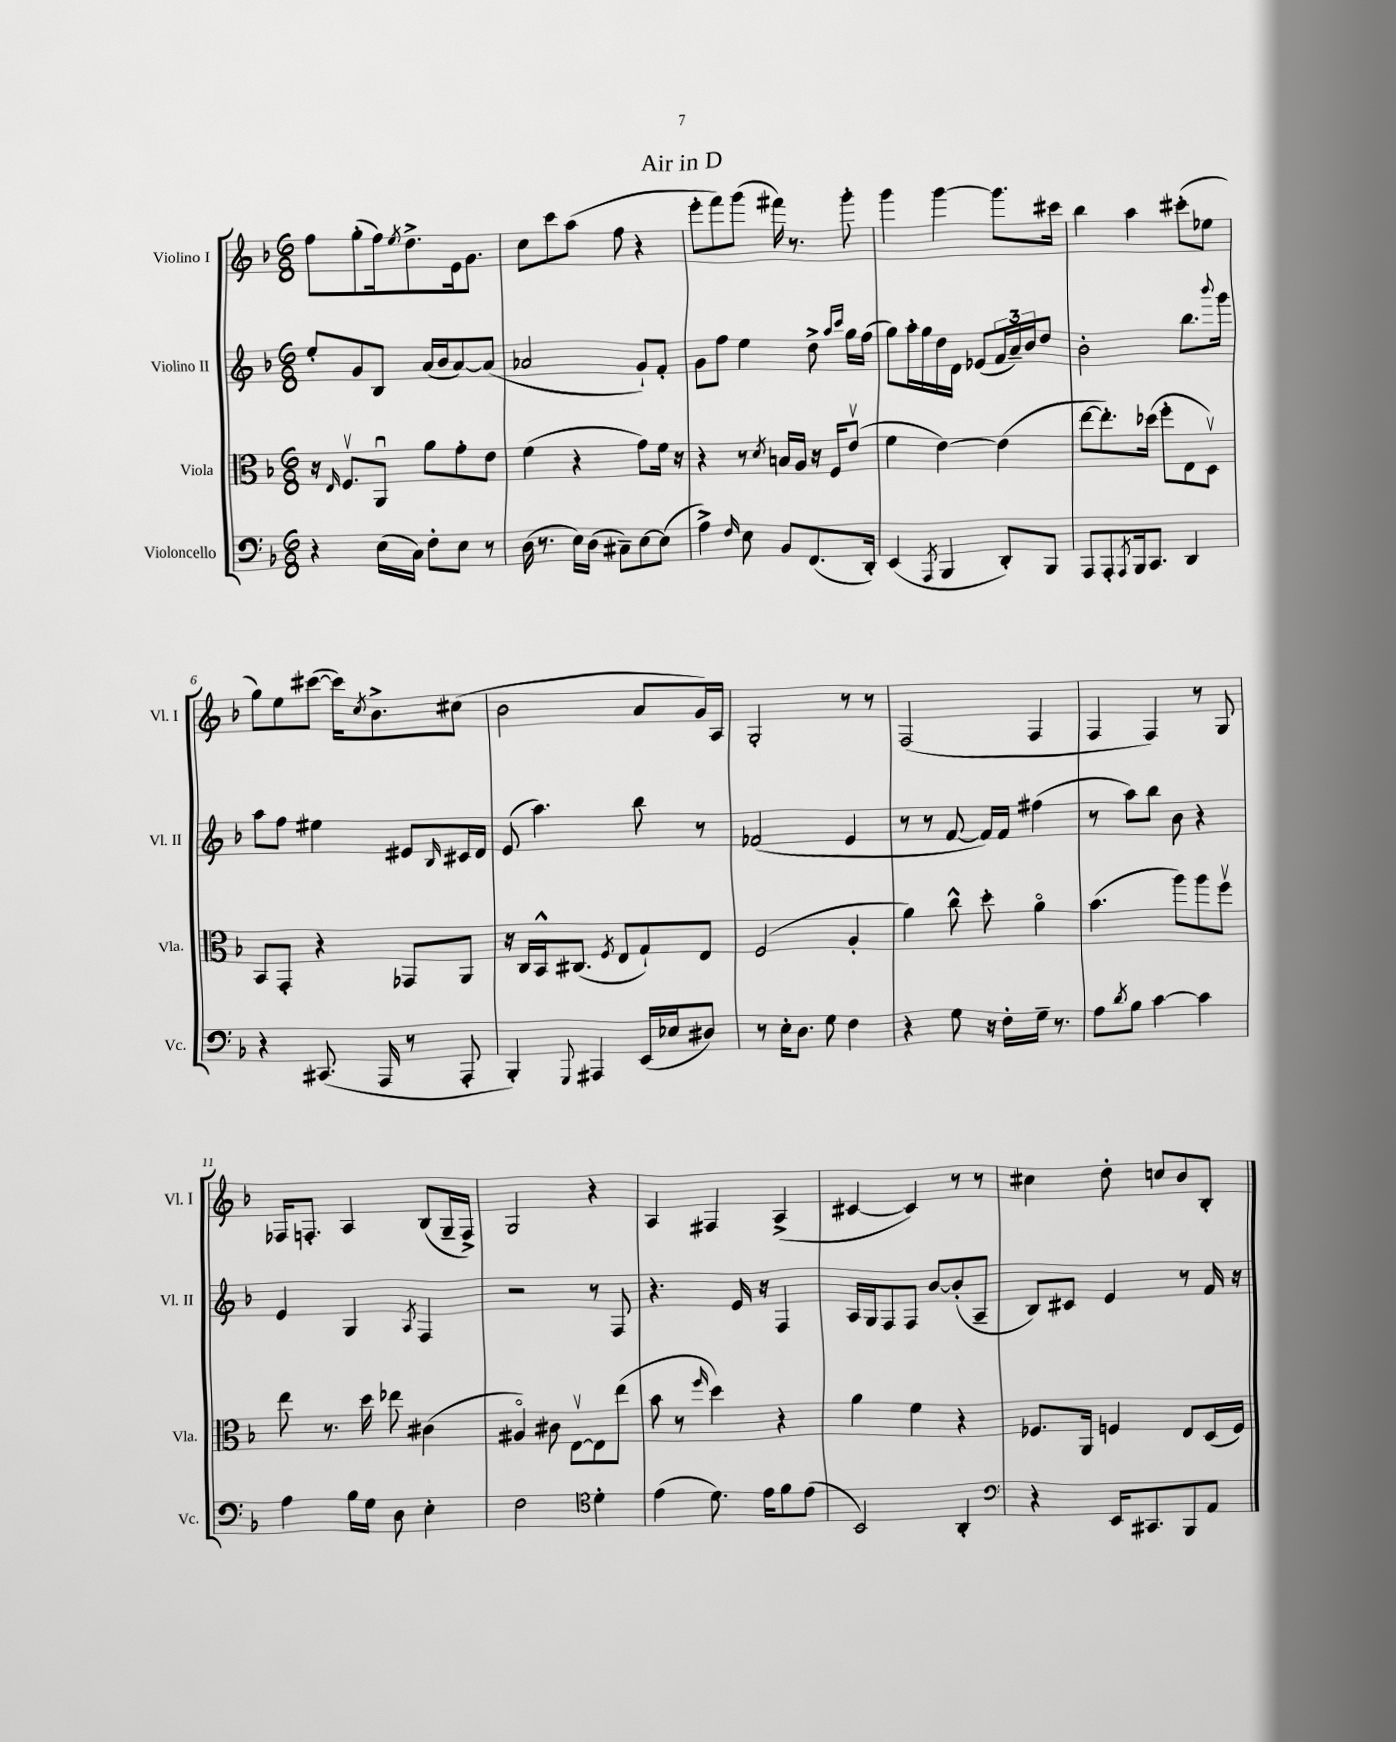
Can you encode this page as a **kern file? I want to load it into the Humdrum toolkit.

**kern	**kern	**kern	**kern
*staff4	*staff3	*staff2	*staff1
*clefF4	*clefC3	*clefG2	*clefG2
*k[b-]	*k[b-]	*k[b-]	*k[b-]
*M6/8	*M6/8	*M6/8	*M6/8
4r	16r	8ee'	8ff
.	16qqE	.	.
.	8.Fv	.	.
.	.	8g	(8gg'
(16E	8AAu	8B-	16ff)
.	.	.	8qee
16C)	.	.	8.dd^
8F'	8a	(16a	.
.	.	16b-	.
8E	8g'	[8a)	16e
.	.	.	8.g
8r	8e	(8a]	.
=	=	=	=
(16D	(4f	2a-	8cc
8.r	.	.	.
.	.	.	8ccc
16E)	4r	.	(8aa
(16D	.	.	.
8C#~)	.	.	8ff
[8E	8g)	8g`)	4r
(8E]	16f	8f'	.
.	16r	.	.
=	=	=	=
4A^)	4r	8g	8eee'
.	.	8ff	8fff)
16qqF	.	.	.
8E	8r	4ee	(8ggg
.	8qd	.	.
8BB-	16B	.	16fff#)
.	16A	.	8.r
(8.FF	16r	8dd^	.
.	16F	.	.
.	.	16qqaa	.
.	.	16qqccc	.
.	(8ev	16gg	8ggg'
16DD')	.	(16ff	.
=	=	=	=
(4EE	4f	8gg)	4ggg
.	.	16aa'	.
.	.	16gg	.
8qAAA	.	.	.
4BBB-	[4e)	16dd	[4ggg
.	.	16d	.
.	.	(8e-	.
8DD')	(4e]	24f	8.ggg]
.	.	24a~)	.
.	.	24b-	.
8BBB-	.	8dd	.
.	.	.	16ccc#
=	=	=	=
8AAA	[8ee	2b-'	4bb-
8AAA'	8.ee'])	.	.
8qAAA	.	.	.
16BBB-	.	.	4aa
8.CC	(16dd-	.	.
.	8ff'	.	.
4DD	8E	8.bb-	(8ccc#'
.	8Dv)	.	8ee-
.	.	8qqbbb-	.
.	.	16ggg	.
=	=	=	=
4r	8BB-	8aa	8gg)
.	8GG'	8ff	8ee
(8.CC#	4r	4ee#	([8ccc#
.	.	.	16ccc#])
.	.	.	8qcc
16AAA	.	.	8.b-^
8r	8GG-	8e#	.
.	.	16qqB-	.
8AAA'	8AA	16c#	(8cc#
.	.	16d	.
=	=	=	=
4BBB-')	16r	(8e	2b-
.	16C	.	.
.	16BB-^^	4.aa)	.
.	(8.C#	.	.
8qqGGG	.	.	.
4AAA#	.	.	.
.	8qF	.	.
.	8E	.	.
(16EE	8G`)	8bb-	8a
16E-	.	.	.
8D#)	8E	8r	16g)
.	.	.	16A
=	=	=	=
8r	(2F	(2f-	2G'
16E'	.	.	.
8.D	.	.	.
8G	.	.	.
4F	4A'	4e	8r
.	.	.	8r
=	=	=	=
4r	4a)	8r	(2F
.	.	8r	.
8G	8cc^^	[8f	.
16r	8dd'	16f])	.
16F'	.	16f	.
16G~	4ao	(4ff#	4F
8.r	.	.	.
=	=	=	=
8A	(4.b-	8r	4F
8qd	.	.	.
8B-	.	8aa)	.
[4c	.	8bb-	4F)
.	8aa)	8b-	.
4c]	8aa	4r	8r
.	8ffv	.	8G
=	=	=	=
4A	8ee	4e	16F-
.	.	.	8.F'
.	8.r	.	.
16B-	.	4G	4A
16G	16dd	.	.
8D	8ee-	.	.
.	.	8qA	.
4E'	(4c#	4F	(8B-
.	.	.	16G~
.	.	.	16F^)
=	=	=	=
2F	4A#o)	2r	2G
.	8c#	.	.
.	[8Ev	.	.
*clefC4	*	*	*
4d'	8E]	8r	4r
.	(8ee	8F	.
=	=	=	=
(4e	8b-	4.r	4A
.	8r	.	.
.	16qqff	.	.
8.d)	4dd)	.	4F#
.	.	16e	.
16e	.	16r	.
8f	4r	4F	(4A^
(8e	.	.	.
=	=	=	=
2BB-)	4a	16A	[4c#
.	.	16G	.
.	.	8F	.
.	4f	8F	4c#])
.	.	[8b-	.
4AA'	4r	(8b-']	8r
.	.	8A~	8r
=	=	=	=
*clefF4	*	*	*
4r	8.F-	8B-)	4cc#
.	.	8c#	.
.	16AA	.	.
16EE	4F	4e	8dd'
8.CC#	.	.	.
.	.	.	8cc
8BBB-	8E	8r	8b-
8AA	(16D	16f	8B-'
.	16F)	16r	.
==	==	==	==
*-	*-	*-	*-
